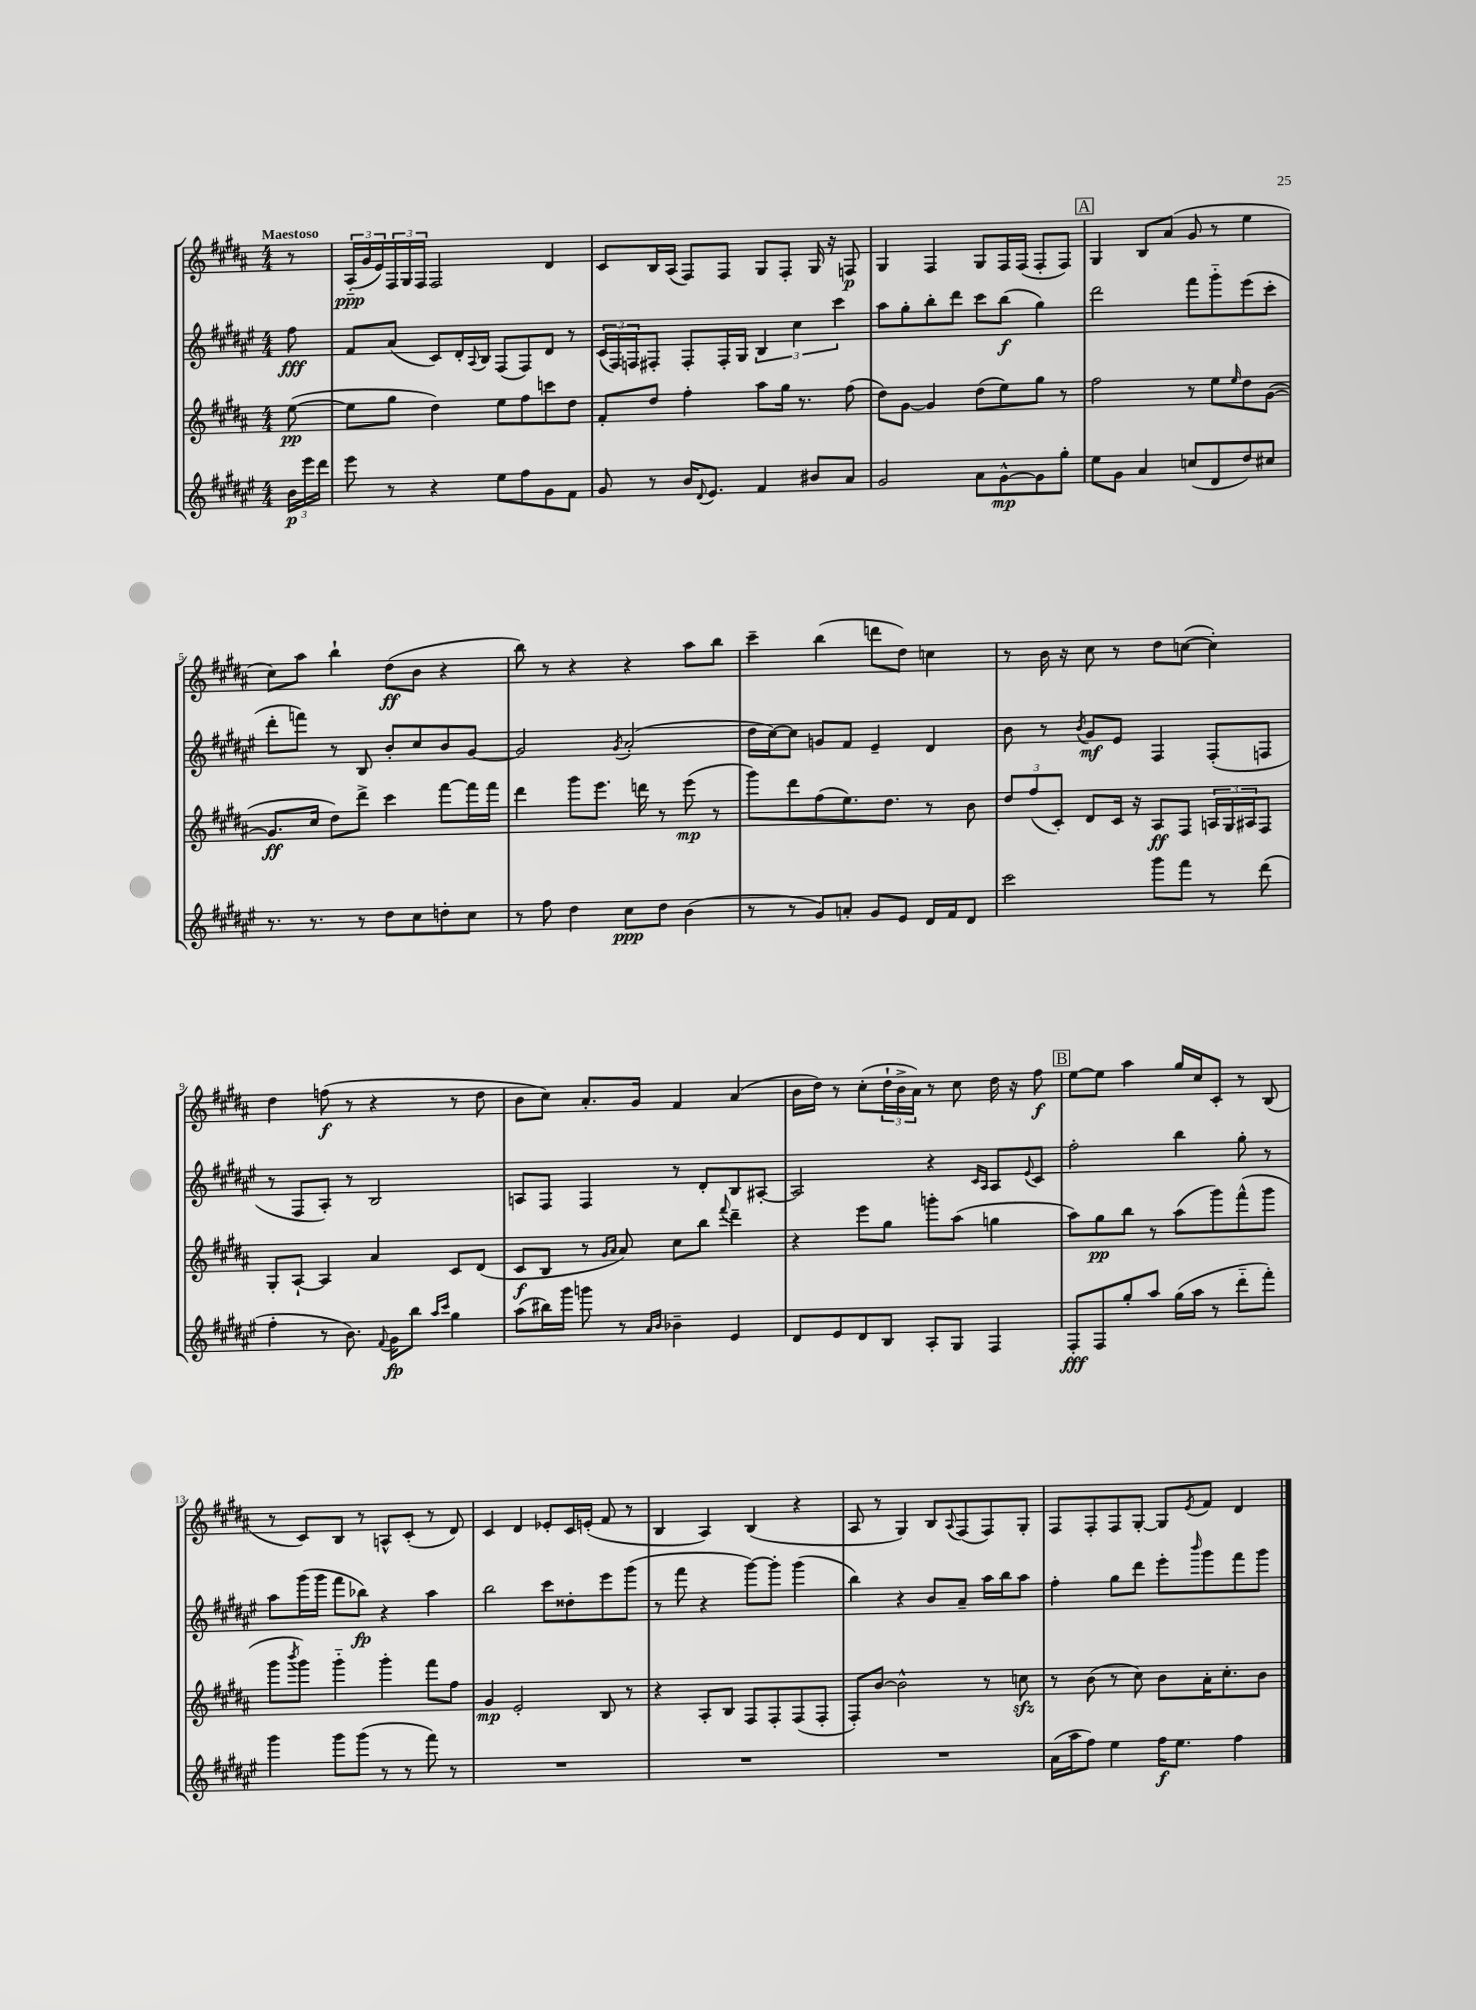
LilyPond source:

<<
\new StaffGroup <<
\new Staff = "s0" {
    \clef treble \key b \major \numericTimeSignature \time 4/4 \partial 8 \tempo "Maestoso"
    r8 |
    \tuplet 3/2 { ais16-_\ppp( gis'16 e'16) } \tuplet 3/2 { fis16 gis16 fis16 } fis2 dis'4 |
    cis'8 b16 ais16( fis8) fis8 gis8 fis8-. gis16 r16 f8\p |
    gis4 fis4 gis8 fis16 fis16( fis8-. fis8) |
    \mark \markup { \box "A" } gis4 b8 ais'8( gis'8 r8 e''4 |
    cis''8) ais''8 b''4-! dis''8\ff( b'8 r4 |
    b''8) r8 r4 r4 ais''8 b''8 |
    cis'''4-- b''4( d'''8 dis''8) c''4 |
    r8 b'16 r16 cis''8 r8 dis''8 c''8~( c''4-.) |
    dis''4 f''8\f( r8 r4 r8 dis''8 |
    b'8 cis''8) ais'8.-. gis'16 fis'4 ais'4( |
    b'16 dis''16) r8 cis''8-.( \tuplet 3/2 { dis''16-! b'16-> ais'16) } r8 cis''8 dis''16 r16 fis''8\f |
    \mark \markup { \box "B" } e''8~ e''8 ais''4 gis''16 cis''16 cis'8-. r8 b8( |
    r8 cis'8) b8 r8 a8-^ cis'8-.( r8 dis'8) |
    cis'4 dis'4 ees'8-. cis'16 e'16-.( fis'8 r8 |
    b4 ais4) b4( r4 |
    ais8 r8 gis4) b8 \appoggiatura { ais8 } fis8( fis8) gis8-. |
    fis8 fis8-. fis8 gis8~-. gis8 \acciaccatura { e'8 } fis'8 dis'4 \bar "|." |
}
\new Staff = "s1" {
    \clef treble \key fis \major \numericTimeSignature \time 4/4 \partial 8
    fis''8\fff |
    fis'8 ais'8( cis'8) dis'16-. \appoggiatura { ais8 } b16 fis8( fis8) dis'8 r8 |
    \tuplet 3/2 { cis'16( fis16) f16 } fis8-. fis8-. fis16-. gis16 \tuplet 3/2 { b4 cis''4 cis'''4 } |
    ais''8 gis''8-. b''8-. dis'''8 cis'''8 b''8\f( gis''4) |
    \mark \markup { \box "A" } dis'''2 fis'''8 gis'''8-_ eis'''8( cis'''8-. |
    dis'''8-. f'''8) r8 b8 b'8-. cis''8 b'8 gis'8~ |
    gis'2 \acciaccatura { gis'8 } ais'2-.( |
    dis''16 cis''16~) cis''8 g'8 fis'8 eis'4-- dis'4 |
    b'8 r8 \acciaccatura { b'8 } gis'8\mf eis'8 fis4 fis8-.( f8 |
    r8 fis8 ais8-.) r8 b2 |
    a8 fis8 fis4 r8 dis'8-. b8 ais8~-. |
    ais2 r4 \grace { cis'16 ais16 } ais8 \appoggiatura { eis'8 } cis'8 |
    \mark \markup { \box "B" } fis''2-. b''4 gis''8-. r8 |
    ais''8 gis'''16( gis'''16 fis'''8 bes''8\fp) r4 ais''4 |
    b''2 cis'''8 disis''8-. eis'''8 gis'''8( |
    r8 fis'''8 r4 gis'''8~) gis'''8-. gis'''4( |
    b''4) r4 b'8 ais'8-- ais''16 b''16 ais''8 |
    fis''4-. gis''8 dis'''8 eis'''8-. \grace { b'''16 } gis'''8 fis'''8 gis'''8 \bar "|." |
}
\new Staff = "s2" {
    \clef treble \key b \major \numericTimeSignature \time 4/4 \partial 8
    e''8~\pp( |
    e''8 gis''8 dis''4) e''8 fis''8 c'''8 dis''8 |
    fis'8-. dis''8 fis''4-. ais''8 gis''16 r8. fis''8( |
    dis''8) gis'8~ gis'4 dis''8( e''8) gis''8 r8 |
    \mark \markup { \box "A" } fis''2 r8 e''8 \grace { e''16 } dis''8 gis'8~( |
    gis'8.\ff cis''16 dis''8) dis'''8-> cis'''4 fis'''8~ fis'''16 fis'''16 |
    dis'''4 gis'''8 e'''8. d'''16 r8 e'''8\mp( r8 |
    gis'''8) dis'''8 fis''8( e''8.) dis''8. r8 b'8 |
    \tuplet 3/2 { dis''8 fis''8( cis'8-.) } dis'8 cis'16 r16 ais8\ff fis8 \tuplet 3/2 { a16 gis16 ais16 } fis8 |
    gis8-. ais8~-! ais4 ais'4 cis'8 dis'8( |
    cis'8\f b8 r8 \grace { gis'16 ais'16 } ais'8) cis''8 b''8 \appoggiatura { fis'''8 } dis'''4-- |
    r4 e'''8 gis''8 g'''8-. ais''8( g''4 |
    \mark \markup { \box "B" } ais''8) gis''8\pp b''8 r8 ais''8( gis'''8) fis'''8-^( gis'''8 |
    gis'''8 \acciaccatura { b'''8 } gis'''8) gis'''4-_ gis'''4-. fis'''8 fis''8 |
    gis'4\mp e'2-. b8 r8 |
    r4 ais8-. b8 fis8 fis8-. fis8( fis8-. |
    fis8-.) b'8~ b'2-^ r8 c''8\sfz |
    r8 b'8( r8 cis''8) b'8 ais'16-. cis''8.-. b'8 \bar "|." |
}
\new Staff = "s3" {
    \clef treble \key fis \major \numericTimeSignature \time 4/4 \partial 8
    \tuplet 3/2 { b'16\p eis'''16 dis'''16 } |
    eis'''8 r8 r4 eis''8 fis''8 gis'8 fis'8 |
    gis'8 r8 b'16 \appoggiatura { dis'8 } eis'8. fis'4 bis'8 ais'8 |
    gis'2 ais'8 gis'8~-^\mp gis'8 gis''8-. |
    \mark \markup { \box "A" } eis''8 gis'8 ais'4 c''8( dis'8 dis''8) cis''8 |
    r8. r8. r8 dis''8 cis''8 d''8-. cis''8 |
    r8 fis''8 dis''4 cis''8\ppp dis''8 b'4( |
    r8 r8 gis'8) a'8-. gis'8 eis'8 dis'16 fis'16 dis'8 |
    cis'''2 gis'''8 fis'''8 r8 dis'''8( |
    fis''4-. r8 b'8.) \appoggiatura { fis'8 } gis'16\fp b''8 \grace { ais''16 cis'''16 } gis''4 |
    ais''8( bis''16) gis'''16 g'''8 r8 \grace { ais'16 b'16 } bes'4-- eis'4 |
    dis'8 eis'8 dis'8 b8 ais8-. gis8 fis4 |
    \mark \markup { \box "B" } fis8-.\fff fis8 gis''8-. ais''8 gis''16( ais''16 r8 dis'''8-_ fis'''8-.) |
    gis'''4 gis'''8 gis'''8( r8 r8 fis'''8) r8 |
    R1 |
    R1 |
    R1 |
    ais'16( ais''16 fis''8) eis''4 fis''16\f eis''8. fis''4 \bar "|." |
}
>>
>>
